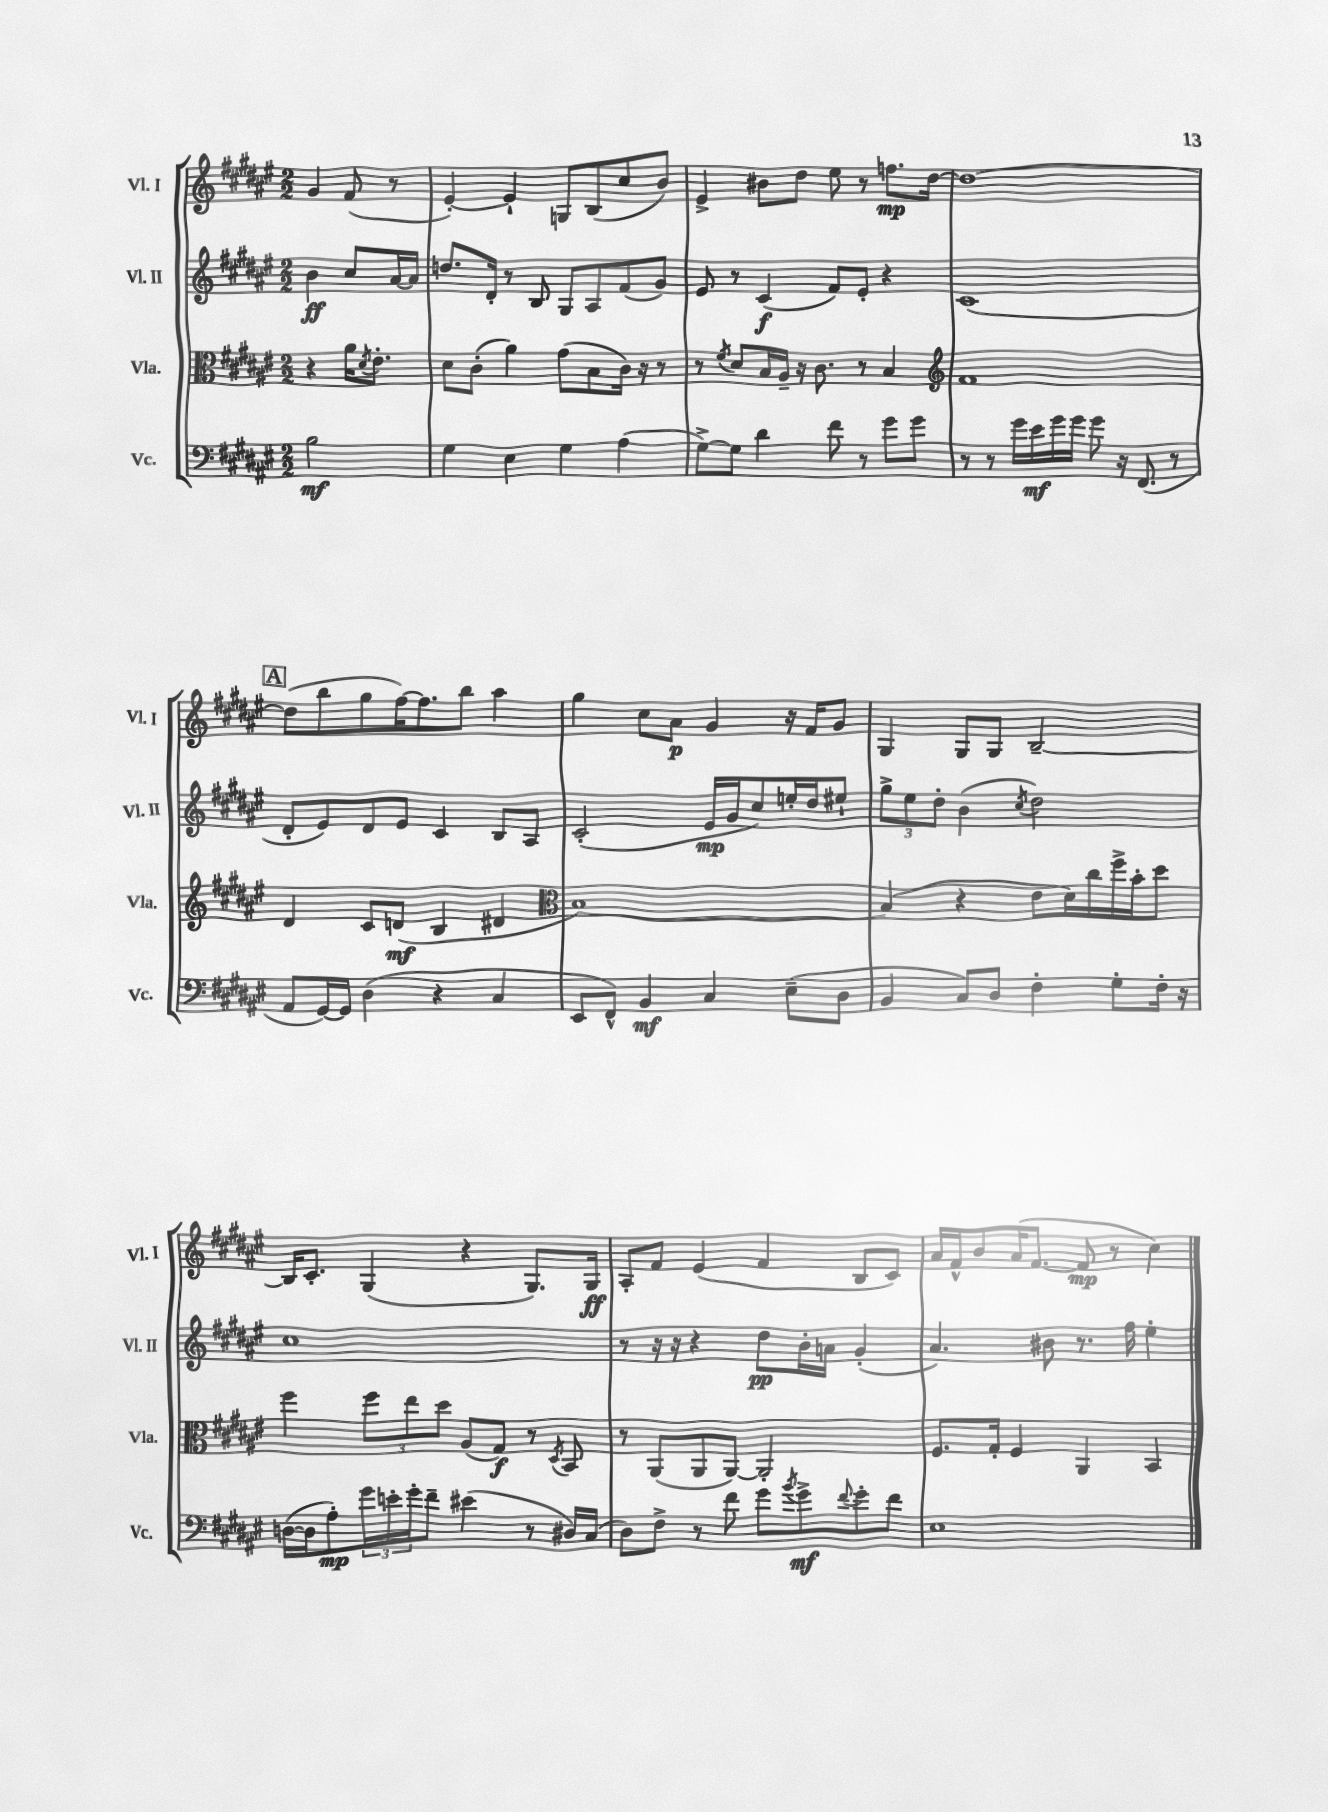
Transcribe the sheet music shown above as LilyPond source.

<<
\new StaffGroup <<
\new Staff = "s0" \with { instrumentName = "Vl. I" shortInstrumentName = "Vl. I" } {
    \clef treble \key fis \major \numericTimeSignature \time 2/2 \partial 2
    gis'4 fis'8( r8 |
    eis'4~-.) eis'4-! g8 b8( cis''8 b'8) |
    eis'4-> bis'8 dis''8 eis''8 r8 f''8.\mp dis''16~ |
    dis''1~ |
    \mark \markup { \box "A" } dis''8( b''8 gis''8 fis''16~) fis''8. b''8 ais''4 |
    gis''4 cis''8 ais'8\p gis'4 r16 fis'16 gis'8 |
    gis4 gis8 gis8 b2~-- |
    b16 cis'8.-. gis4( r4 gis8.) gis16\ff |
    ais8-. fis'8 eis'4( fis'4 b8 cis'8) |
    ais'16 fis'16-^ b'8 ais'16( fis'8.~ fis'8\mp r8 cis''4) \bar "|." |
}
\new Staff = "s1" \with { instrumentName = "Vl. II" shortInstrumentName = "Vl. II" } {
    \clef treble \key fis \major \numericTimeSignature \time 2/2 \partial 2
    b'4\ff cis''8 ais'16~ ais'16 |
    d''8. dis'16-. r8 b8 gis8 ais8 fis'8( gis'8) |
    eis'8 r8 cis'4\f( fis'8) eis'8-. r4 |
    cis'1( |
    \mark \markup { \box "A" } dis'8-. eis'8) dis'8 eis'8 cis'4 b8 ais8 |
    cis'2-.( eis'16\mp gis'16 cis''8) e''16-. dis''16 eis''8-! |
    \tuplet 3/2 { gis''8-> eis''8 dis''8-. } b'4( \acciaccatura { cis''8 } dis''2) |
    cis''1 |
    r8 r16 r16 r4 dis''8\pp b'16-. a'16 gis'4-.( |
    ais'4.) bis'8 r8. fis''16 eis''4-. \bar "|." |
}
\new Staff = "s2" \with { instrumentName = "Vla." shortInstrumentName = "Vla." } {
    \clef alto \key fis \major \numericTimeSignature \time 2/2 \partial 2
    r4 ais'16 \acciaccatura { dis'8 } eis'8.-. |
    dis'8 cis'8-.( ais'4) gis'8( b8 cis'16) r16 r8 |
    r8 \acciaccatura { fis'8 } dis'8 b16 ais16-- r16 cis'8. r8 b4 |
    \clef treble fis'1 |
    \mark \markup { \box "A" } dis'4 cis'8 d'8\mf( b4 dis'4 |
    \clef alto b1~) |
    b4( r4 eis'8 dis'16) cis''16 fis''16-> b'16-. dis''8 |
    fis''4 \tuplet 3/2 { fis''8 eis''8 dis''8 } ais8( gis8\f) r8 \acciaccatura { dis8 } b,8 |
    r8 ais,8( ais,8 ais,8~) ais,2-. |
    fis8. gis16-. fis4 ais,4 b,4 \bar "|." |
}
\new Staff = "s3" \with { instrumentName = "Vc." shortInstrumentName = "Vc." } {
    \clef bass \key fis \major \numericTimeSignature \time 2/2 \partial 2
    b2\mf |
    gis4 eis4 gis4 ais4( |
    gis8~->) gis8 dis'4 fis'8 r8 gis'8 gis'8 |
    r8 r8 gis'16 eis'16\mf gis'16 gis'16 gis'8 r16 fis,8.( r8 |
    \mark \markup { \box "A" } ais,8 gis,16~) gis,16 dis4( r4 cis4 |
    eis,8 fis,8-^) b,4\mf cis4 eis8--( dis8 |
    b,4 cis8) dis8 fis4-. gis8-. fis16-. r16 |
    d16~( d16 ais8-.\mp) \tuplet 3/2 { gis'16 e'16-. gis'16-. } fis'8-- eis'4( r8 dis16) cis16( |
    dis8) fis8-> r8 fis'8 gis'8 \acciaccatura { b'8 } gis'8->\mf \appoggiatura { fis'8 } gis'8-. fis'8 |
    eis1 \bar "|." |
}
>>
>>
\layout { \context { \Score \remove "Bar_number_engraver" } }
